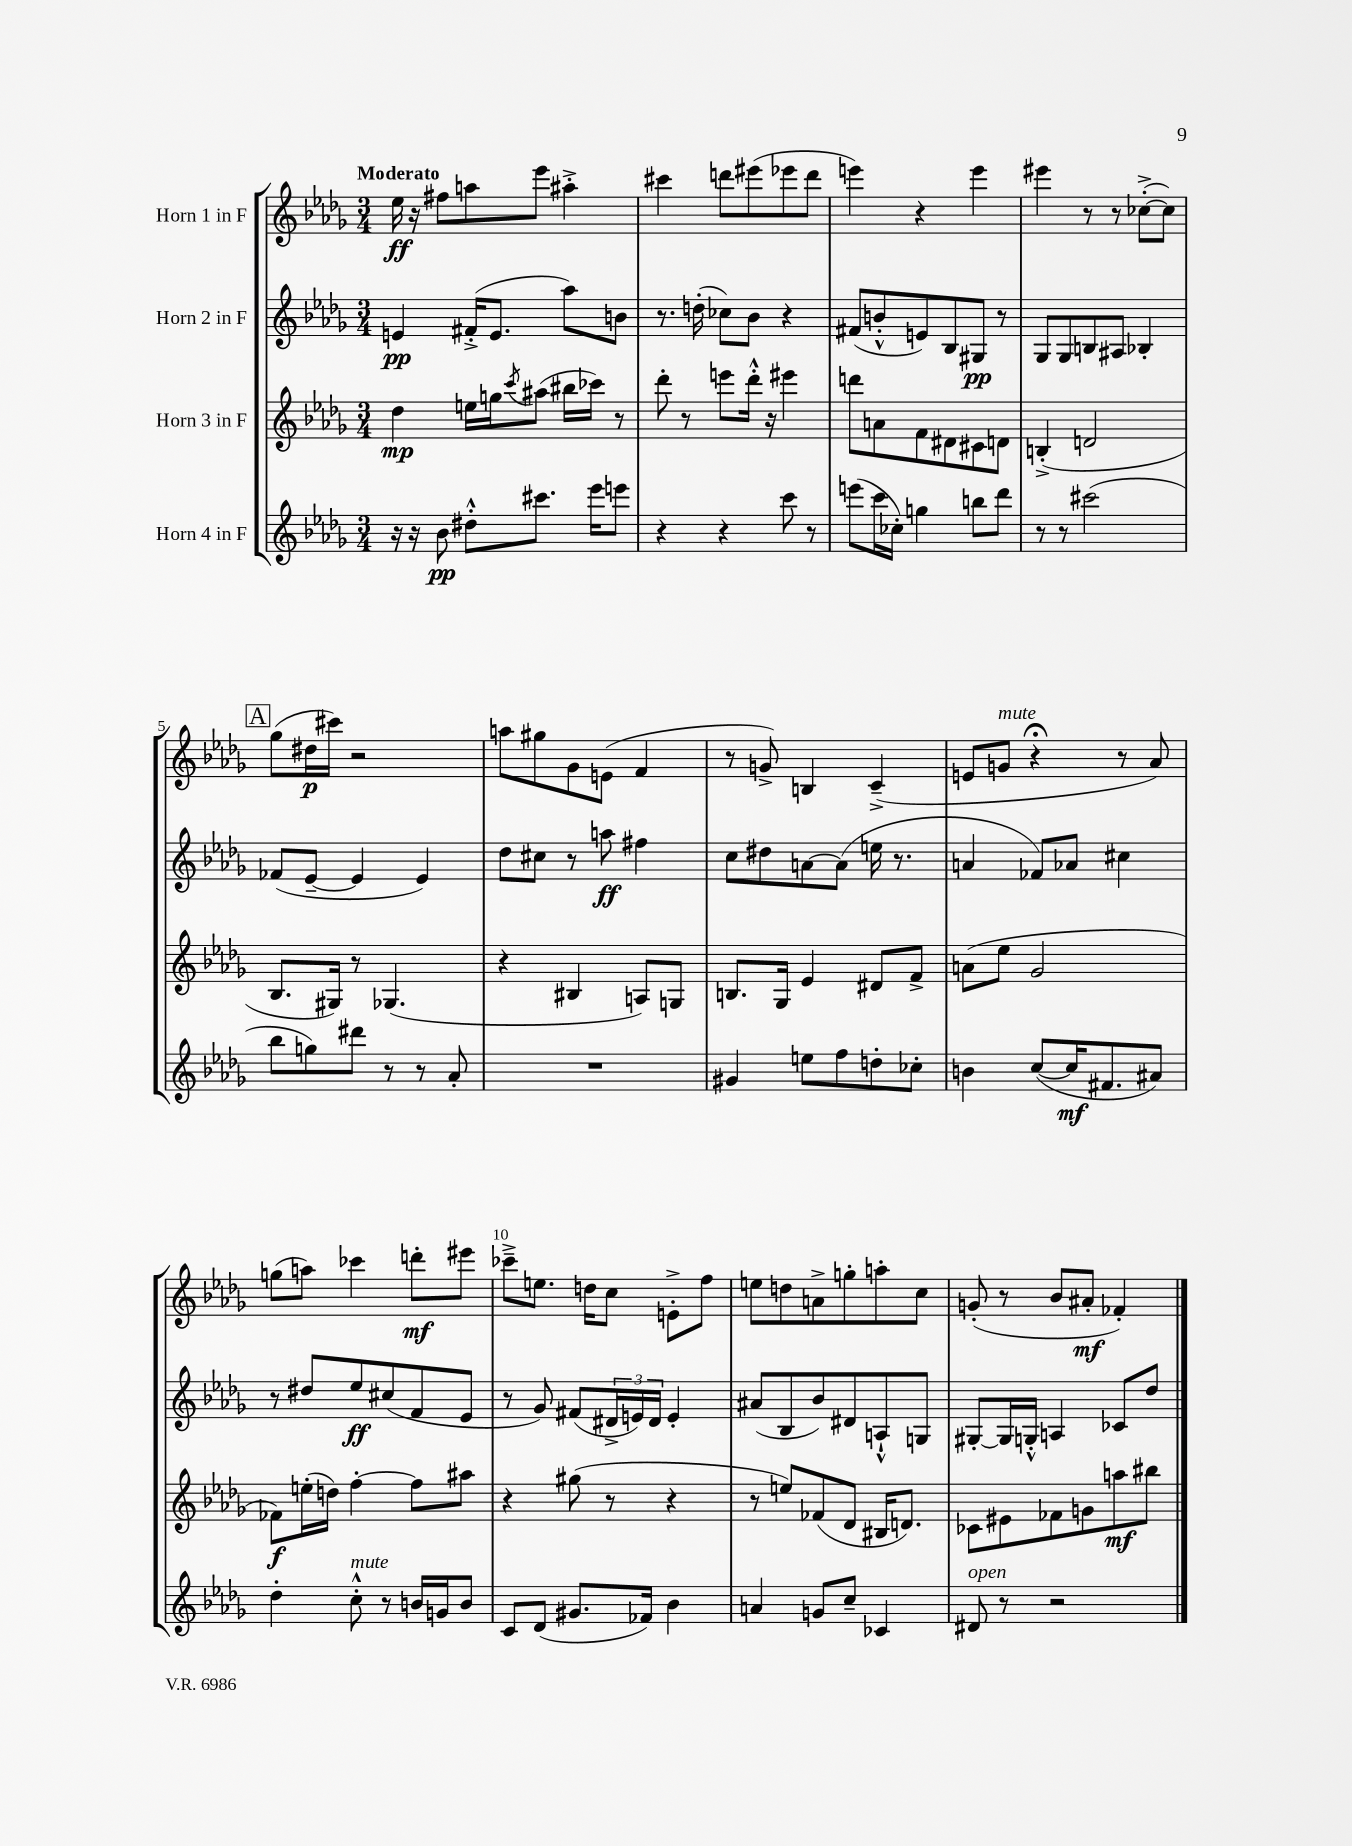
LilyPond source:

<<
\new StaffGroup <<
\new Staff = "s0" \with { instrumentName = "Horn 1 in F" } {
    \clef treble \key des \major \numericTimeSignature \time 3/4 \tempo "Moderato"
    ees''16\ff r16 fis''8 a''8 ees'''8 ais''4-.-> |
    cis'''4 d'''8 eis'''8( ees'''8 d'''8 |
    e'''4) r4 e'''4 |
    eis'''4 r8 r8 ces''8~-.->( ces''8) |
    \mark \markup { \box "A" } ges''8( dis''16\p cis'''16) r2 |
    a''8 gis''8 ges'8 e'8( f'4 |
    r8 g'8->) b4 c'4--->( |
    e'8 g'8^\markup { \italic "mute" } r4\fermata r8 aes'8) |
    g''8( a''8) ces'''4 d'''8-.\mf eis'''8 |
    ces'''8---> e''8. d''16 c''8 e'8-.-> f''8 |
    e''8 d''8 a'8-> g''8-. a''8-. c''8 |
    g'8-.( r8 bes'8 ais'8-.\mf fes'4-.) \bar "|." |
}
\new Staff = "s1" \with { instrumentName = "Horn 2 in F" } {
    \clef treble \key des \major \numericTimeSignature \time 3/4
    e'4\pp fis'16-.->( e'8. aes''8) b'8 |
    r8. d''16-.( ces''8) bes'8 r4 |
    fis'8( b'8-.-^ e'8) bes8 gis8\pp r8 |
    ges8 ges8 b8 ais8 bes4-. |
    \mark \markup { \box "A" } fes'8( ees'8~-- ees'4 ees'4) |
    des''8 cis''8 r8 a''8\ff fis''4 |
    c''8 dis''8 a'8~ a'8( e''16 r8. |
    a'4 fes'8) aes'8 cis''4 |
    r8 dis''8 ees''8\ff cis''8( f'8 ees'8 |
    r8 ges'8) fis'8( \tuplet 3/2 { dis'16-> e'16) dis'16 } e'4-. |
    ais'8( bes8 bes'8) dis'8 a8-!-^ g8 |
    gis8~-. gis16 g16-.-^ a4 ces'8 des''8 \bar "|." |
}
\new Staff = "s2" \with { instrumentName = "Horn 3 in F" } {
    \clef treble \key des \major \numericTimeSignature \time 3/4
    des''4\mp e''16 g''16 \acciaccatura { c'''8 } ais''8( bis''16 ces'''16) r8 |
    des'''8-. r8 e'''8 des'''16-.-^ r16 eis'''4 |
    d'''8 a'8 f'8 dis'8 cis'8 d'8 |
    b4-.->( d'2 |
    \mark \markup { \box "A" } bes8. gis16) r8 ges4.( |
    r4 bis4 a8) g8 |
    b8. ges16 ees'4 dis'8 f'8-> |
    a'8( ees''8 ges'2 |
    fes'8\f) e''16-.( d''16) f''4~-. f''8 ais''8 |
    r4 gis''8( r8 r4 |
    r8 e''8) fes'8( des'8 bis16 d'8.) |
    ces'8 eis'8 fes'8 g'8 a''8\mf bis''8 \bar "|." |
}
\new Staff = "s3" \with { instrumentName = "Horn 4 in F" } {
    \clef treble \key des \major \numericTimeSignature \time 3/4
    r16 r16 bes'8\pp dis''8-.-^ cis'''8. ees'''16 e'''8 |
    r4 r4 c'''8 r8 |
    e'''8( c'''16 ces''16-.) g''4 b''8 des'''8 |
    r8 r8 cis'''2( |
    \mark \markup { \box "A" } bes''8 g''8) dis'''8 r8 r8 aes'8-. |
    R2. |
    gis'4 e''8 f''8 d''8-. ces''8-. |
    b'4 c''8~( c''16\mf fis'8. ais'8) |
    des''4-. c''8-.-^^\markup { \italic "mute" } r8 b'16 g'16 b'8 |
    c'8 des'8( gis'8. fes'16) bes'4 |
    a'4 g'8 c''8-- ces'4 |
    dis'8^\markup { \italic "open" } r8 r2 \bar "|." |
}
>>
>>
\layout { \context { \Score \override BarNumber.break-visibility = ##(#f #t #t) barNumberVisibility = #(every-nth-bar-number-visible 5) } }
